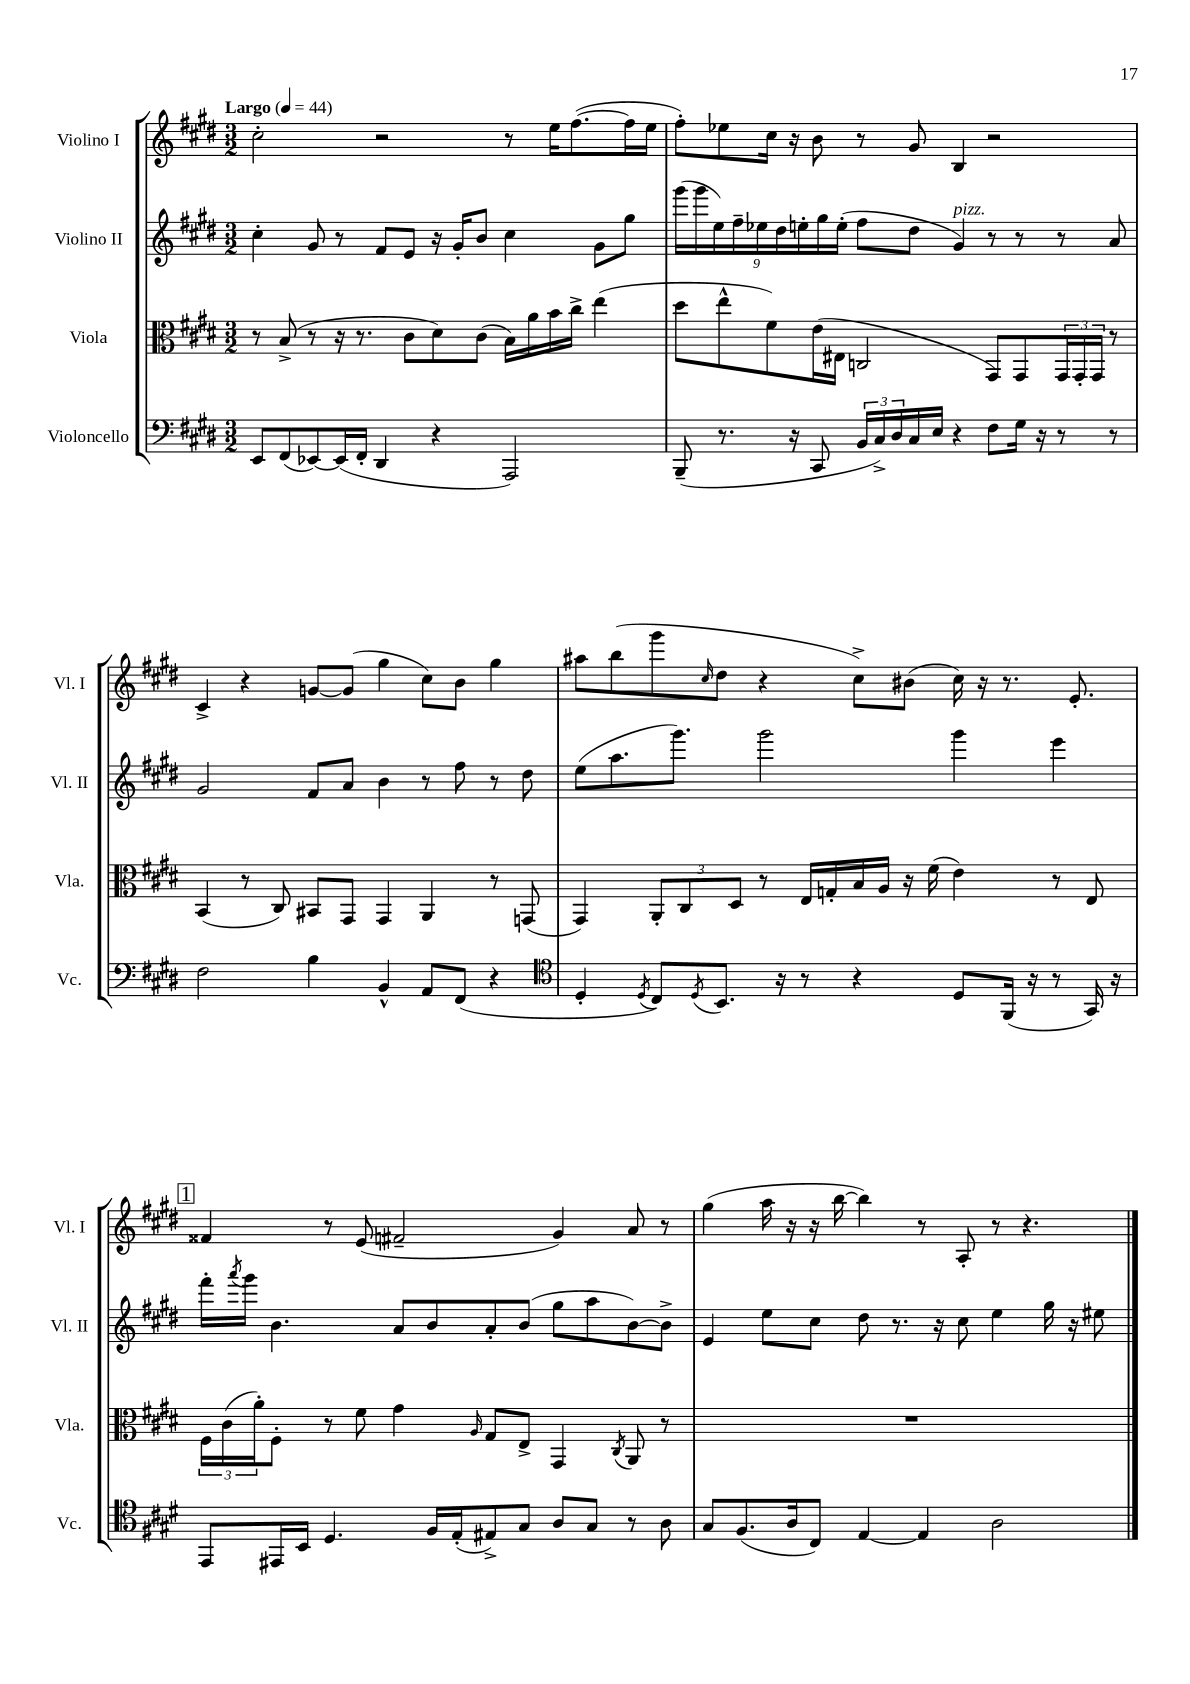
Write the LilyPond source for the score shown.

<<
\new StaffGroup <<
\new Staff = "s0" \with { instrumentName = "Violino I" shortInstrumentName = "Vl. I" } {
    \clef treble \key e \major \numericTimeSignature \time 3/2 \tempo "Largo" 4 = 44
    cis''2-. r2 r8 e''16 fis''8.~( fis''16 e''16 |
    fis''8-.) ees''8 cis''16 r16 b'8 r8 gis'8 b4 r2 |
    cis'4-> r4 g'8~ g'8( gis''4 cis''8) b'8 gis''4 |
    ais''8 b''8( gis'''8 \grace { cis''16 } dis''8 r4 cis''8->) bis'8( cis''16) r16 r8. e'8.-. |
    \mark \markup { \box "1" } fisis'4 r8 e'8( fis'2-- gis'4) a'8 r8 |
    gis''4( a''16 r16 r16 b''16~ b''4) r8 a8-. r8 r4. \bar "|." |
}
\new Staff = "s1" \with { instrumentName = "Violino II" shortInstrumentName = "Vl. II" } {
    \clef treble \key e \major \numericTimeSignature \time 3/2
    cis''4-. gis'8 r8 fis'8 e'8 r16 gis'16-. b'8 cis''4 gis'8 gis''8 |
    \tuplet 9/8 { gis'''16( gis'''16 e''16) fis''16-- ees''16 dis''16 e''16-. gis''16 e''16-.( } fis''8 dis''8 gis'4^\markup { \italic "pizz." }) r8 r8 r8 a'8 |
    gis'2 fis'8 a'8 b'4 r8 fis''8 r8 dis''8 |
    e''8( a''8. gis'''8.) gis'''2 gis'''4 e'''4 |
    \mark \markup { \box "1" } fis'''16-. \acciaccatura { a'''8 } gis'''16 b'4. a'8 b'8 a'8-. b'8( gis''8 a''8 b'8~) b'8-> |
    e'4 e''8 cis''8 dis''8 r8. r16 cis''8 e''4 gis''16 r16 eis''8 \bar "|." |
}
\new Staff = "s2" \with { instrumentName = "Viola" shortInstrumentName = "Vla." } {
    \clef alto \key e \major \numericTimeSignature \time 3/2
    r8 b8->( r8 r16 r8. cis'8 dis'8) cis'8( b16) a'16 b'16 cis''16-> e''4( |
    dis''8 e''8-^ fis'8) e'16( eis16 c2 gis,8) gis,8 \tuplet 3/2 { gis,16 gis,16-. gis,16 } r8 |
    b,4( r8 cis8) bis,8 gis,8 gis,4 a,4 r8 g,8( |
    gis,4) \tuplet 3/2 { a,8-. cis8 dis8 } r8 e16 g16-. b16 a16 r16 fis'16( e'4) r8 e8 |
    \mark \markup { \box "1" } \tuplet 3/2 { fis16 cis'16( a'16-.) } fis8-. r8 fis'8 gis'4 \grace { a16 } gis8 e8-> gis,4 \acciaccatura { cis8 } a,8 r8 |
    R1. \bar "|." |
}
\new Staff = "s3" \with { instrumentName = "Violoncello" shortInstrumentName = "Vc." } {
    \clef bass \key e \major \numericTimeSignature \time 3/2
    e,8 fis,8( ees,8~) ees,16( fis,16-. dis,4 r4 a,,2) |
    b,,8--( r8. r16 cis,8 \tuplet 3/2 { b,16 cis16->) dis16 } cis16 e16 r4 fis8 gis16 r16 r8 r8 |
    fis2 b4 b,4-^ a,8 fis,8( r4 |
    \clef tenor dis4-. \acciaccatura { dis8 } cis8) \acciaccatura { dis8 } b,8. r16 r8 r4 dis8 fis,16( r16 r8 gis,16) r16 |
    \mark \markup { \box "1" } e,8 eis,16 b,16 dis4. fis16 e16-.( eis8->) gis8 a8 gis8 r8 a8 |
    gis8 fis8.( a16 cis8) e4~ e4 a2 \bar "|." |
}
>>
>>
\layout { \context { \Score \remove "Bar_number_engraver" } }
